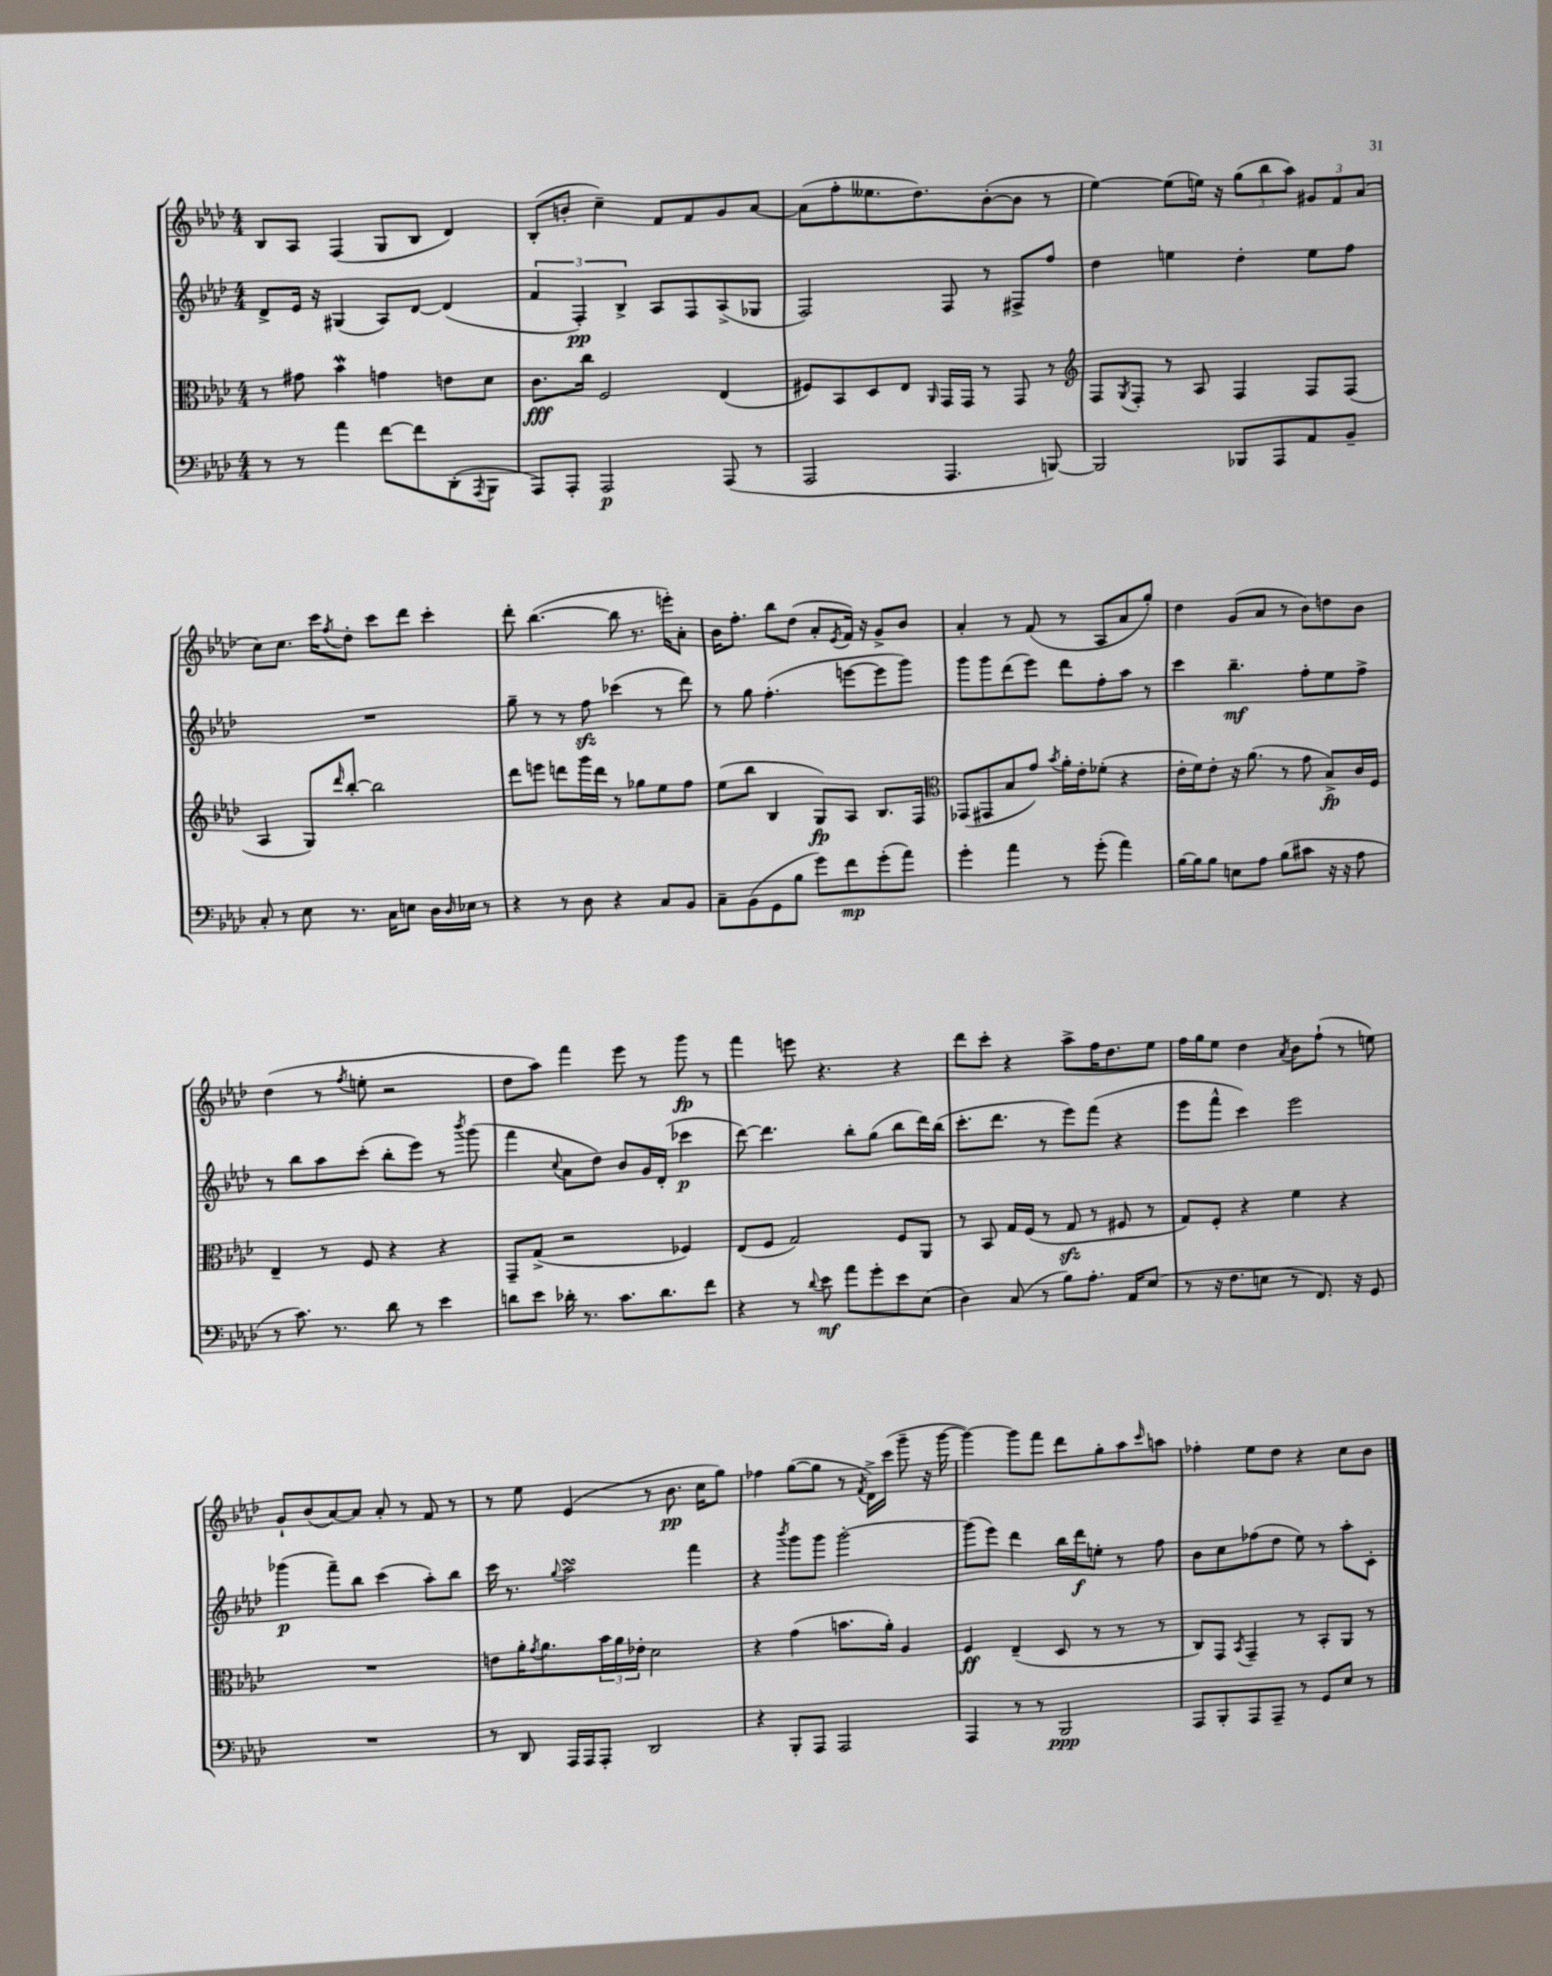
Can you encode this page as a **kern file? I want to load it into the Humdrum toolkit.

**kern	**kern	**kern	**kern
*staff4	*staff3	*staff2	*staff1
*clefF4	*clefC3	*clefG2	*clefG2
*k[b-e-a-d-]	*k[b-e-a-d-]	*k[b-e-a-d-]	*k[b-e-a-d-]
*M4/4	*M4/4	*M4/4	*M4/4
8r	8r	8d-^	8B-
8r	8g#	16e-	8A-
.	.	16r	.
4a-	4b-	(4G#	(4F
[8f	4g	8A-)	8G
8f]	.	[8d-	8B-
(8DD-'	8e	(4d-]	4d-)
8qAAA-	.	.	.
8BBB-	8d-	.	.
=	=	=	=
8AAA-)	8.c	6f	(8B-'
8AAA-'	.	.	8b'
.	.	6F')	.
.	16cc	.	.
2AAA-	2F	.	4cc~)
.	.	6B-^	.
.	.	8A-	8f
.	.	8F	8f
(8AAA-	(4E-	(8A-^	8g
8r	.	8G-	[8a-
=	=	=	=
2AAA-	8F#)	2F)	(8a-]
.	8BB-	.	8ff'
.	8D-	.	8.ee--
.	8E-	.	.
.	.	.	8.dd-)
.	16qqAA-	.	.
4.AAA-	16GG	8F	.
.	16GG	.	.
.	8r	8r	([8b-'
.	8GG	8F#^	8b-]
[8BBB)	8r	8ff	8r
=	=	=	=
*	*clefG2	*	*
2BBB]	8F	4dd-	[4ee-)
.	8qG	.	.
.	8F'	.	.
.	8r	4ee	(8ee-]
.	8A-	.	16ee)
.	.	.	16r
8BBB-	4F	4dd-'	(12gg
.	.	.	12bb-
8AAA-	.	.	.
.	.	.	12aa-)
8AA-	8F	8ee	12g#
.	.	.	12f
8BB-~	(8F	8ff	.
.	.	.	(12a-
=	=	=	=
8C'	4A-	1r	8cc)
8r	.	.	8.cc
8E-	8G)	.	.
.	.	.	16ccc
.	16qqddd-	.	8qff
8.r	[8bb-'	.	8dd-'
.	2bb-]	.	8ccc
16C	.	.	.
8E	.	.	8ddd-
16D-	.	.	4ccc'
16qqD-	.	.	.
16E-	.	.	.
8r	.	.	.
=	=	=	=
4r	8ddd-	8gg~	8ddd-'
.	8eee	8r	([4.bb-
8r	8ddd	8r	.
8D-	16ggg	8ff	.
.	16ddd	.	.
4r	8r	(4ccc-	8bb-]
.	8gg-	.	8.r
8C	8ee-	8r	.
.	.	.	16eee')
8BB-	8ff	8ddd-)	8a-'
=	=	=	=
8C~	(8ee-	8r	16b-
.	.	.	8.ff'
(8BB-	8bb-	8gg	.
8GG	4B-	(4.ff'	8bb-
8B-	.	.	(8dd-
8g)	8G)	.	8a-'
.	.	.	8qe-
8f	8A-	[8eee	16f)
.	.	.	16r
(8g'	8.B-	8eee]	8g^
8a-)	.	8ggg)	8b-
.	16F	.	.
=	=	=	=
*	*clefC3	*	*
4g'	(8GG-	8ggg	4a-'
.	8GG#	8ggg	.
4a-	8B-	(8ddd-	8r
.	8g)	8eee-)	(8f
.	8qb-	.	.
8r	16a-'	8ddd-	8r
.	16e-'	.	.
(8g'	(8f-'	8ff'	8A-
4a-)	4r	8aa-	8a-
.	.	8r	8gg')
=	=	=	=
[16B-	16e-'	4ccc	4dd-
16B-]	16f)	.	.
8B-	8e-'	.	.
8E	16r	4.bb-~	(8g
.	(8.a-	.	.
8A-	.	.	8a-
(8B-	8r	.	8r
8c#	8g	8ff'	8b-)
16r	8B-^)	8ee-	8dd
16r	.	.	.
8A-	16c	8ff^	8b-
.	16F	.	.
=	=	=	=
8r	4E-~	8r	(4dd-
8.c)	.	8bb-	.
.	8r	8aa-	8r
8.r	.	.	.
.	.	.	8qff
.	8F	(8ccc'	8ee'
8d-	4r	8bb-'	2r
8r	.	8eee-)	.
4e-	4r	8r	.
.	.	8qbbb-	.
.	.	(8ggg	.
=	=	=	=
8d	8GG~	4fff	8dd-
8e-	(8G^	.	8aa-)
.	.	8qqcc	.
16d-'	2r	8a-	4fff
8.r	.	.	.
.	.	8dd-)	.
8.c	.	8b-	8eee-
.	.	16g	8r
8.d-	.	(16d-'	.
.	4F-)	4ccc-	8ggg
8f	.	.	8r
=	=	=	=
4r	(8E-	[8ddd-)	4fff
.	8F	4.ddd-]	.
8r	2G)	.	8eee
8qqd-	.	.	.
8e-	.	.	4.r
8a-	.	8bb-'	.
8g'	.	(8gg	.
8e-	8F	8bb-	4r
(8E-	8AA-	16ddd-)	.
.	.	(16bb-	.
=	=	=	=
4D-)	8r	8.ccc'	8ddd-
.	8BB-	.	8ccc'
.	.	8.ddd-	.
(8C	16G	.	4r
.	(16F	.	.
8r	8r	8r	.
8B-)	8G	8eee-)	8aa-^
8.A-'	8r	(8fff	16ff
.	.	.	8.dd-
.	8F#	4r	.
16AA-	.	.	.
(8E-	8r	.	8ee-
=	=	=	=
8r	8G)	8eee-	16ff
.	.	.	16gg
16r	8F'	8fff^^	8ee-
8.F	.	.	.
.	4r	4ccc)	4dd-
8E	.	.	.
.	.	.	8qa-
8r	4f	2eee-	8b-
8.FF)	.	.	(8ff`
.	4r	.	8r
16r	.	.	.
8GG	.	.	8ee)
=	=	=	=
1r	1r	(4ggg-	8g`
.	.	.	(8b-
.	.	8fff~)	[8a-)
.	.	8bb-	8a-]
.	.	(4ccc	8a-'
.	.	.	8r
.	.	8aa-')	8f
.	.	8bb-	8r
=	=	=	=
8r	8e	16ccc	8r
.	.	8.r	.
8DD-	16a-'	.	8ee-
.	8qg	.	.
.	8.a-	.	.
.	.	8qqgg	.
16AAA-	.	2aa-	(4e-
16AAA-	.	.	.
8AAA-'	24b-	.	.
.	24a-	.	.
.	24e-'	.	.
2DD-	2d-	.	8r
.	.	.	8.b-
.	.	4fff	.
.	.	.	16cc
.	.	.	8gg)
=	=	=	=
4r	4r	4r	4ff-
.	.	8qbbb-	.
8BBB-'	(4g	8ggg	([8gg
8AAA-	.	8ggg	8gg]
2AAA-	8.b	[2ggg'	8r
.	.	.	8qf
.	.	.	16d-^)
.	16a-')	.	(16ccc
.	4A-	.	8ggg~
.	.	.	16r
.	.	.	[16ggg
=	=	=	=
4AAA-	4F	(8ggg]	4ggg_)
.	.	8eee-)	.
8r	(4E-~	4ddd-	8ggg]
8r	.	.	8fff
2BBB-	8D-	16bb-	8ddd-
.	.	16ddd-	.
.	8r	8ee'	8gg'
.	8r	8r	8aa-
.	.	.	16qqccc
.	8r	8ff	8aa
=	=	=	=
8AAA-	8C)	8b-	4ff-'
8BBB-'	8GG	8cc	.
.	8qBB-	.	.
8AAA-	4GG~	(8ff-	8ee-
8AAA-~	.	8dd-	8dd-
8r	8r	8ee-)	4r
8GG	8BB-'	8r	.
8E-	8AA-	8aa-'	8cc
8r	8r	8c'	8b-
==	==	==	==
*-	*-	*-	*-
